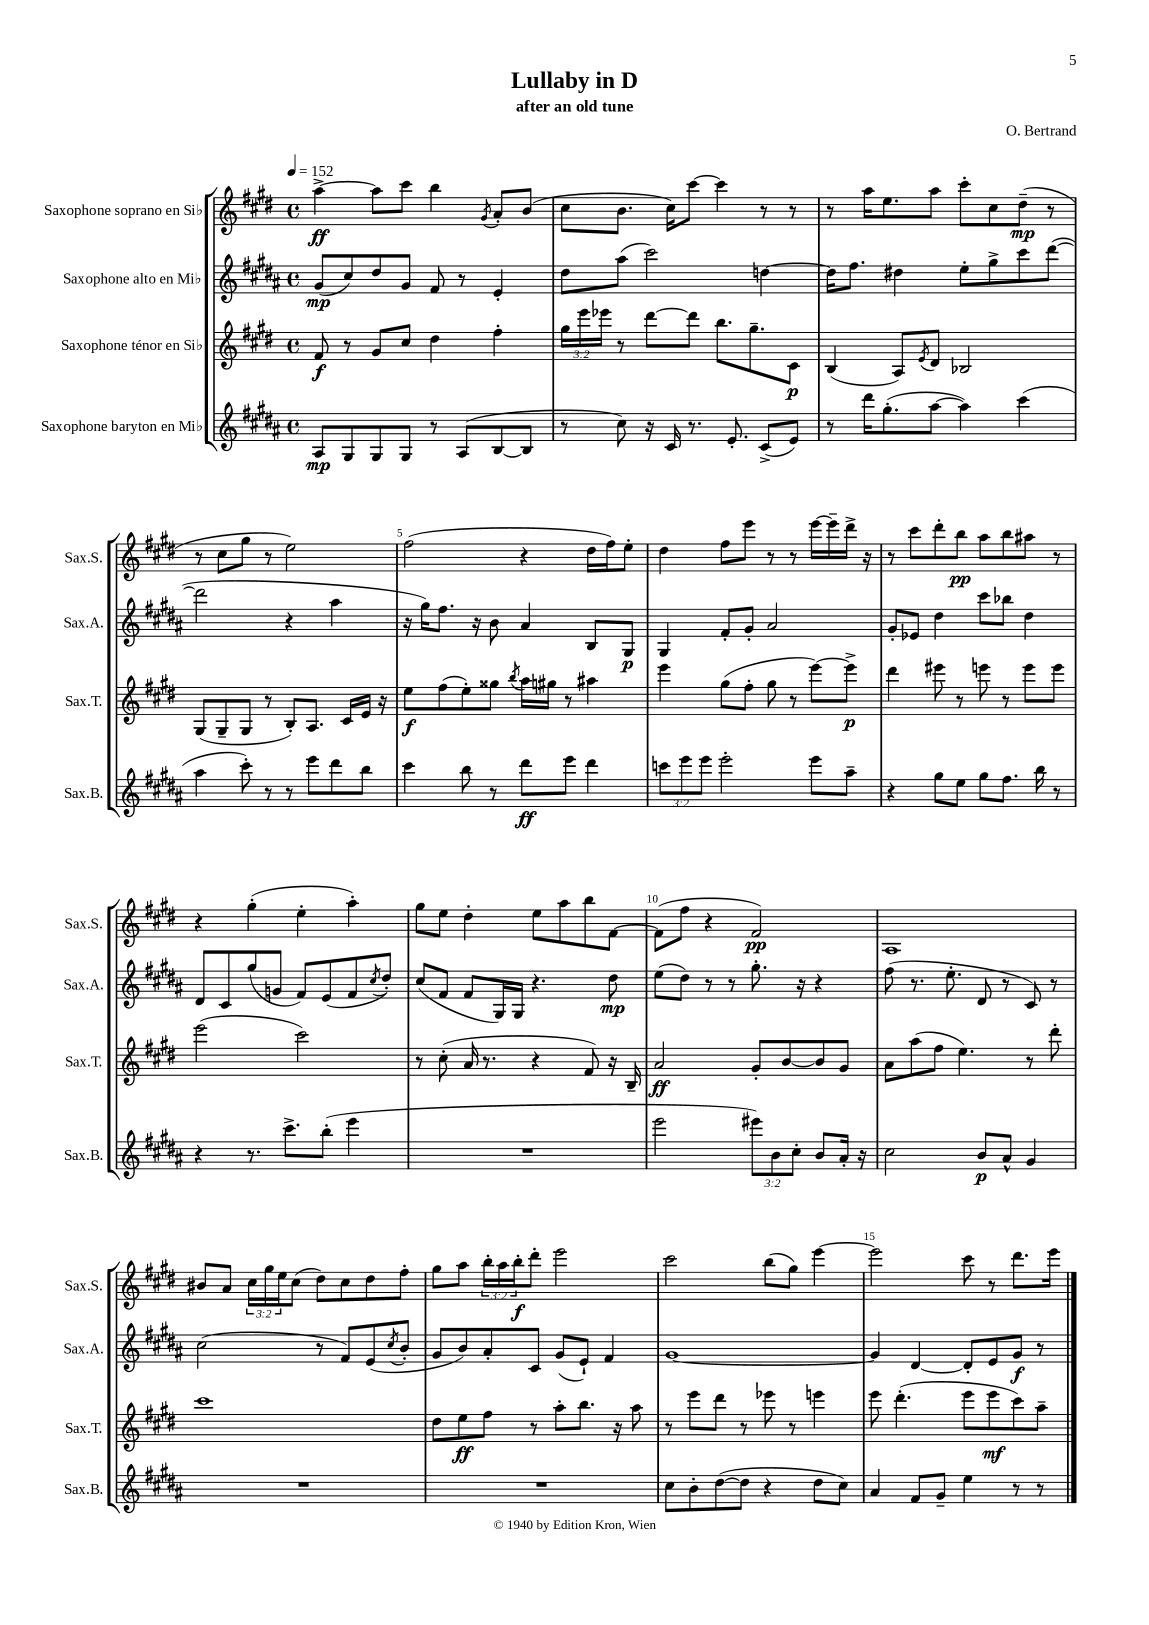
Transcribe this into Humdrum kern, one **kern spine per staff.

**kern	**dynam	**kern	**dynam	**kern	**dynam	**kern	**dynam
*part4	*part4	*part3	*part3	*part2	*part2	*part1	*part1
*staff4	*staff4	*staff3	*staff3	*staff2	*staff2	*staff1	*staff1
*I"Saxophone baryton en Mi♭	*	*I"Saxophone ténor en Si♭	*	*I"Saxophone alto en Mi♭	*	*I"Saxophone soprano en Si♭	*
*I'Sax.B.	*	*I'Sax.T.	*	*I'Sax.A.	*	*I'Sax.S.	*
*clefG2	*	*clefG2	*	*clefG2	*	*clefG2	*
*k[f#c#g#d#a#]	*	*k[f#c#g#d#]	*	*k[f#c#g#d#a#]	*	*k[f#c#g#d#]	*
*M4/4	*	*M4/4	*	*M4/4	*	*M4/4	*
*met(c)	*	*met(c)	*	*met(c)	*	*met(c)	*
*MM152	*	*MM152	*	*MM152	*	*MM152	*
=1	=1	=1	=1	=1	=1	=1	=1
8A#/L	mp	8f#/	f	(8g#/L	mp	[4aa^\	ff
8G#/	.	8r	.	8cc#/)	.	.	.
8G#/	.	8g#/L	.	8dd#/	.	8aa\L]	.
8G#/J	.	8cc#/J	.	8g#/J	.	8ccc#\J	.
8r	.	4dd#\	.	8f#/	.	4bb\	.
(8A#/L	.	.	.	8r	.	.	.
.	.	.	.	.	.	8qg#/	.
[8B/	.	4ff#'\	.	4e'/	.	8a'/L	.
8B/J]	.	.	.	.	.	(8b/J	.
=2	=2	=2	=2	=2	=2	=2	=2
8r	.	24gg#\LL	.	8dd#\L	.	8cc#\L	.
.	.	24eee\	.	.	.	.	.
.	.	24eee-X\JJ	.	.	.	.	.
8cc#\)	.	8r	.	(8aa#\J	.	8.b\J	.
16r	.	[8ddd#\L	.	2ccc#\)	.	.	.
16c#/	.	.	.	.	.	16cc#\KL)	.
8.r	.	8ddd#\J]	.	.	.	[8ccc#\J	.
.	.	8.bb\L	.	.	.	4ccc#\]	.
8.e'/	.	.	.	.	.	.	.
.	.	8.gg#~\	.	.	.	.	.
(8c#^/L	.	.	.	[4ddn\	.	8r	.
8e/J)	.	8c#\J	p	.	.	8r	.
=3	=3	=3	=3	=3	=3	=3	=3
8r	.	(4B/	.	16dd\KL]	.	8r	.
.	.	.	.	8.ff#\J	.	.	.
16ddd#\KL	.	.	.	.	.	16aa\KL	.
(8.gg#'\	.	.	.	.	.	8.ee\	.
.	.	8A/L)	.	4dd#X\	.	.	.
.	.	8qe/	.	.	.	.	.
[8aa#\J	.	8d#/J	.	.	.	8aa\J	.
4aa#\])	.	2B-X/	.	8ee'\L	.	8ccc#'\L	.
.	.	.	.	8gg#^\	.	8cc#\	.
(4ccc#\	.	.	.	8ccc#\	.	(8dd#~\J	mp
.	.	.	.	([8ddd#\J	.	8r	.
!!LO:LB:g=z
=4	=4	=4	=4	=4	=4	=4	=4
4aa#\	.	(8G#/L	.	2ddd#\]	.	8r	.
.	.	8G#~/	.	.	.	8cc#\L	.
8ccc#'\)	.	8G#/J	.	.	.	8gg#\J	.
8r	.	8r	.	.	.	8r	.
8r	.	8B'/L)	.	4r	.	2ee\)	.
8eee\L	.	8.A/J	.	.	.	.	.
8ddd#\	.	.	.	4aa#\	.	.	.
.	.	16c#/LL	.	.	.	.	.
8bb\J	.	16e/JJ	.	.	.	.	.
.	.	16r	.	.	.	.	.
=5	=5	=5	=5	=5	=5	=5	=5
4ccc#\	.	8ee\L	f	16r	.	(2ff#\	.
.	.	.	.	16gg#\KL)	.	.	.
.	.	(8ff#\	.	8.ff#\J	.	.	.
8bb\	.	8ee'\)	.	.	.	.	.
.	.	.	.	16r	.	.	.
8r	.	8gg##X\J	.	8b\	.	.	.
.	.	8qbb/	.	.	.	.	.
8ddd#\L	ff	16aa\LL	.	4a#/	.	4r	.
.	.	16gg#X\JJ	.	.	.	.	.
8eee\J	.	8r	.	.	.	.	.
4ddd#\	.	4aa#X\	.	8B/L	.	16dd#\LL	.
.	.	.	.	.	.	16ff#\J)	.
.	.	.	.	8G#/J	p	8ee'\J	.
=6	=6	=6	=6	=6	=6	=6	=6
12cccn\L	.	4eee\	.	4G#/	.	4dd#\	.
12eee\	.	.	.	.	.	.	.
12eee\J	.	.	.	.	.	.	.
2eee'\	.	(8gg#\L	.	8f#'/L	.	8ff#\L	.
.	.	8ff#'\J	.	8g#'/J	.	8eee\J	.
.	.	8gg#\	.	2a#/	.	8r	.
.	.	8r	.	.	.	8r	.
8eee\L	.	[8eee\L)	.	.	.	[16eee\LL	.
.	.	.	.	.	.	16eee~\]	.
8aa#~\J	.	8eee^\J]	p	.	.	16ddd#^\JJ	.
.	.	.	.	.	.	16r	.
=7	=7	=7	=7	=7	=7	=7	=7
4r	.	4ddd#\	.	8g#'/L	.	8r	.
.	.	.	.	8e-X/J	.	8ccc#\L	.
8gg#\L	.	8eee#X\	.	4dd#\	.	8ddd#'\	.
8ee\J	.	8r	.	.	.	8bb\J	pp
8gg#\L	.	8eeen\	.	8ccc#\L	.	8aa\L	.
8.ff#\J	.	8r	.	8bb-X\J	.	8bb\	.
.	.	8eee\L	.	4dd#\	.	8aa#X\J	.
16bb\	.	.	.	.	.	.	.
8r	.	8eee\J	.	.	.	8r	.
!!LO:LB:g=z
=8	=8	=8	=8	=8	=8	=8	=8
4r	.	(2eee\	.	8d#/L	.	4r	.
.	.	.	.	8c#/	.	.	.
8.r	.	.	.	(8gg#/	.	(4gg#'\	.
.	.	.	.	8gn/J	.	.	.
8.ccc#^\L	.	.	.	.	.	.	.
.	.	2ccc#\)	.	8f#/L)	.	4ee'\	.
(8bb'\J	.	.	.	(8e/	.	.	.
4eee\	.	.	.	8f#/	.	4aa'\)	.
.	.	.	.	8qcc#/	.	.	.
.	.	.	.	8dd#'/J)	.	.	.
=9	=9	=9	=9	=9	=9	=9	=9
1r	.	8r	.	(8cc#/L	.	8gg#\L	.
.	.	(8cc#'\	.	8f#/J	.	8ee\J	.
.	.	16a/	.	8f#/L	.	4dd#'\	.
.	.	8.r	.	.	.	.	.
.	.	.	.	16G#/L)	.	.	.
.	.	.	.	16G#/JJ	.	.	.
.	.	4r	.	4.r	.	8ee\L	.
.	.	.	.	.	.	8aa\	.
.	.	8f#/)	.	.	.	8bb\	.
.	.	16r	.	8dd#\	mp	[8f#\J	.
.	.	16B~/	.	.	.	.	.
=10	=10	=10	=10	=10	=10	=10	=10
2eee\	.	2a/	ff	(8ee\L	.	(8f#\L]	.
.	.	.	.	8dd#\J)	.	8ff#\J	.
.	.	.	.	8r	.	4r	.
.	.	.	.	8r	.	.	.
12eee#X\L)	.	8g#'/L	.	8.gg#'\	.	2f#/)	pp
12b\	.	.	.	.	.	.	.
.	.	[8b/	.	.	.	.	.
12cc#'\J	.	.	.	.	.	.	.
.	.	.	.	16r	.	.	.
8b/L	.	8b/]	.	4r	.	.	.
16a#'/Jk	.	8g#/J	.	.	.	.	.
16r	.	.	.	.	.	.	.
=11	=11	=11	=11	=11	=11	=11	=11
2cc#\	.	8a\L	.	(8ff#\	.	1A	.
.	.	(8aa\	.	8.r	.	.	.
.	.	8ff#\J	.	.	.	.	.
.	.	.	.	8.ee'\	.	.	.
.	.	4.ee\)	.	.	.	.	.
8b/L	p	.	.	8d#/	.	.	.
8a#^^/J	.	.	.	8r	.	.	.
4g#/	.	8r	.	8c#/)	.	.	.
.	.	8ddd#'\	.	8r	.	.	.
!!LO:LB:g=z
=12	=12	=12	=12	=12	=12	=12	=12
1r	.	1ccc#	.	(2cc#\	.	8b#X/L	.
.	.	.	.	.	.	8a/J	.
.	.	.	.	.	.	24cc#\LL	.
.	.	.	.	.	.	24gg#\	.
.	.	.	.	.	.	24ee\J	.
.	.	.	.	.	.	(8cc#\J	.
.	.	.	.	8r	.	8dd#\L)	.
.	.	.	.	8f#/L)	.	8cc#\	.
.	.	.	.	(8e/	.	8dd#\	.
.	.	.	.	8qcc#/	.	.	.
.	.	.	.	8b'/J	.	8ff#'\J	.
=13	=13	=13	=13	=13	=13	=13	=13
1r	.	8dd#\L	.	8g#/L	.	8gg#\L	.
.	.	8ee\	ff	8b/)	.	8aa\J	.
.	.	8ff#\J	.	8a#'/	.	24bb'\LL	.
.	.	.	.	.	.	24aa\	.
.	.	.	.	.	.	24bb'\J	f
.	.	8r	.	8c#/J	.	8ddd#'\J	.
.	.	8aa'\L	.	(8g#/L	.	2eee\	.
.	.	8.bb\J	.	8e`/J)	.	.	.
.	.	.	.	4f#/	.	.	.
.	.	16r	.	.	.	.	.
.	.	8aa\	.	.	.	.	.
=14	=14	=14	=14	=14	=14	=14	=14
8cc#\L	.	8r	.	[1g#	.	2ccc#\	.
8b'\	.	8eee\L	.	.	.	.	.
([8dd#\	.	8ddd#\J	.	.	.	.	.
8dd#\J]	.	8r	.	.	.	.	.
4r	.	8eee-X\	.	.	.	(8bb\L	.
.	.	8r	.	.	.	8gg#\J)	.
8dd#\L	.	4eeen\	.	.	.	[4eee\	.
8cc#\J)	.	.	.	.	.	.	.
=15	=15	=15	=15	=15	=15	=15	=15
4a#/	.	8eee\	.	4g#/]	.	2eee\]	.
.	.	(4.ddd#'\	.	.	.	.	.
8f#/L	.	.	.	[4d#/	.	.	.
8g#~/J	.	.	.	.	.	.	.
4ee\	.	8eee\L	.	8d#'/L]	.	8ccc#\	.
.	.	8eee\	mf	8e/	.	8r	.
8r	.	8ccc#\)	.	8g#/J	f	8.ddd#\L	.
8r	.	8aa~\J	.	8r	.	.	.
.	.	.	.	.	.	16eee\Jk	.
==	==	==	==	==	==	==	==
*-	*-	*-	*-	*-	*-	*-	*-
